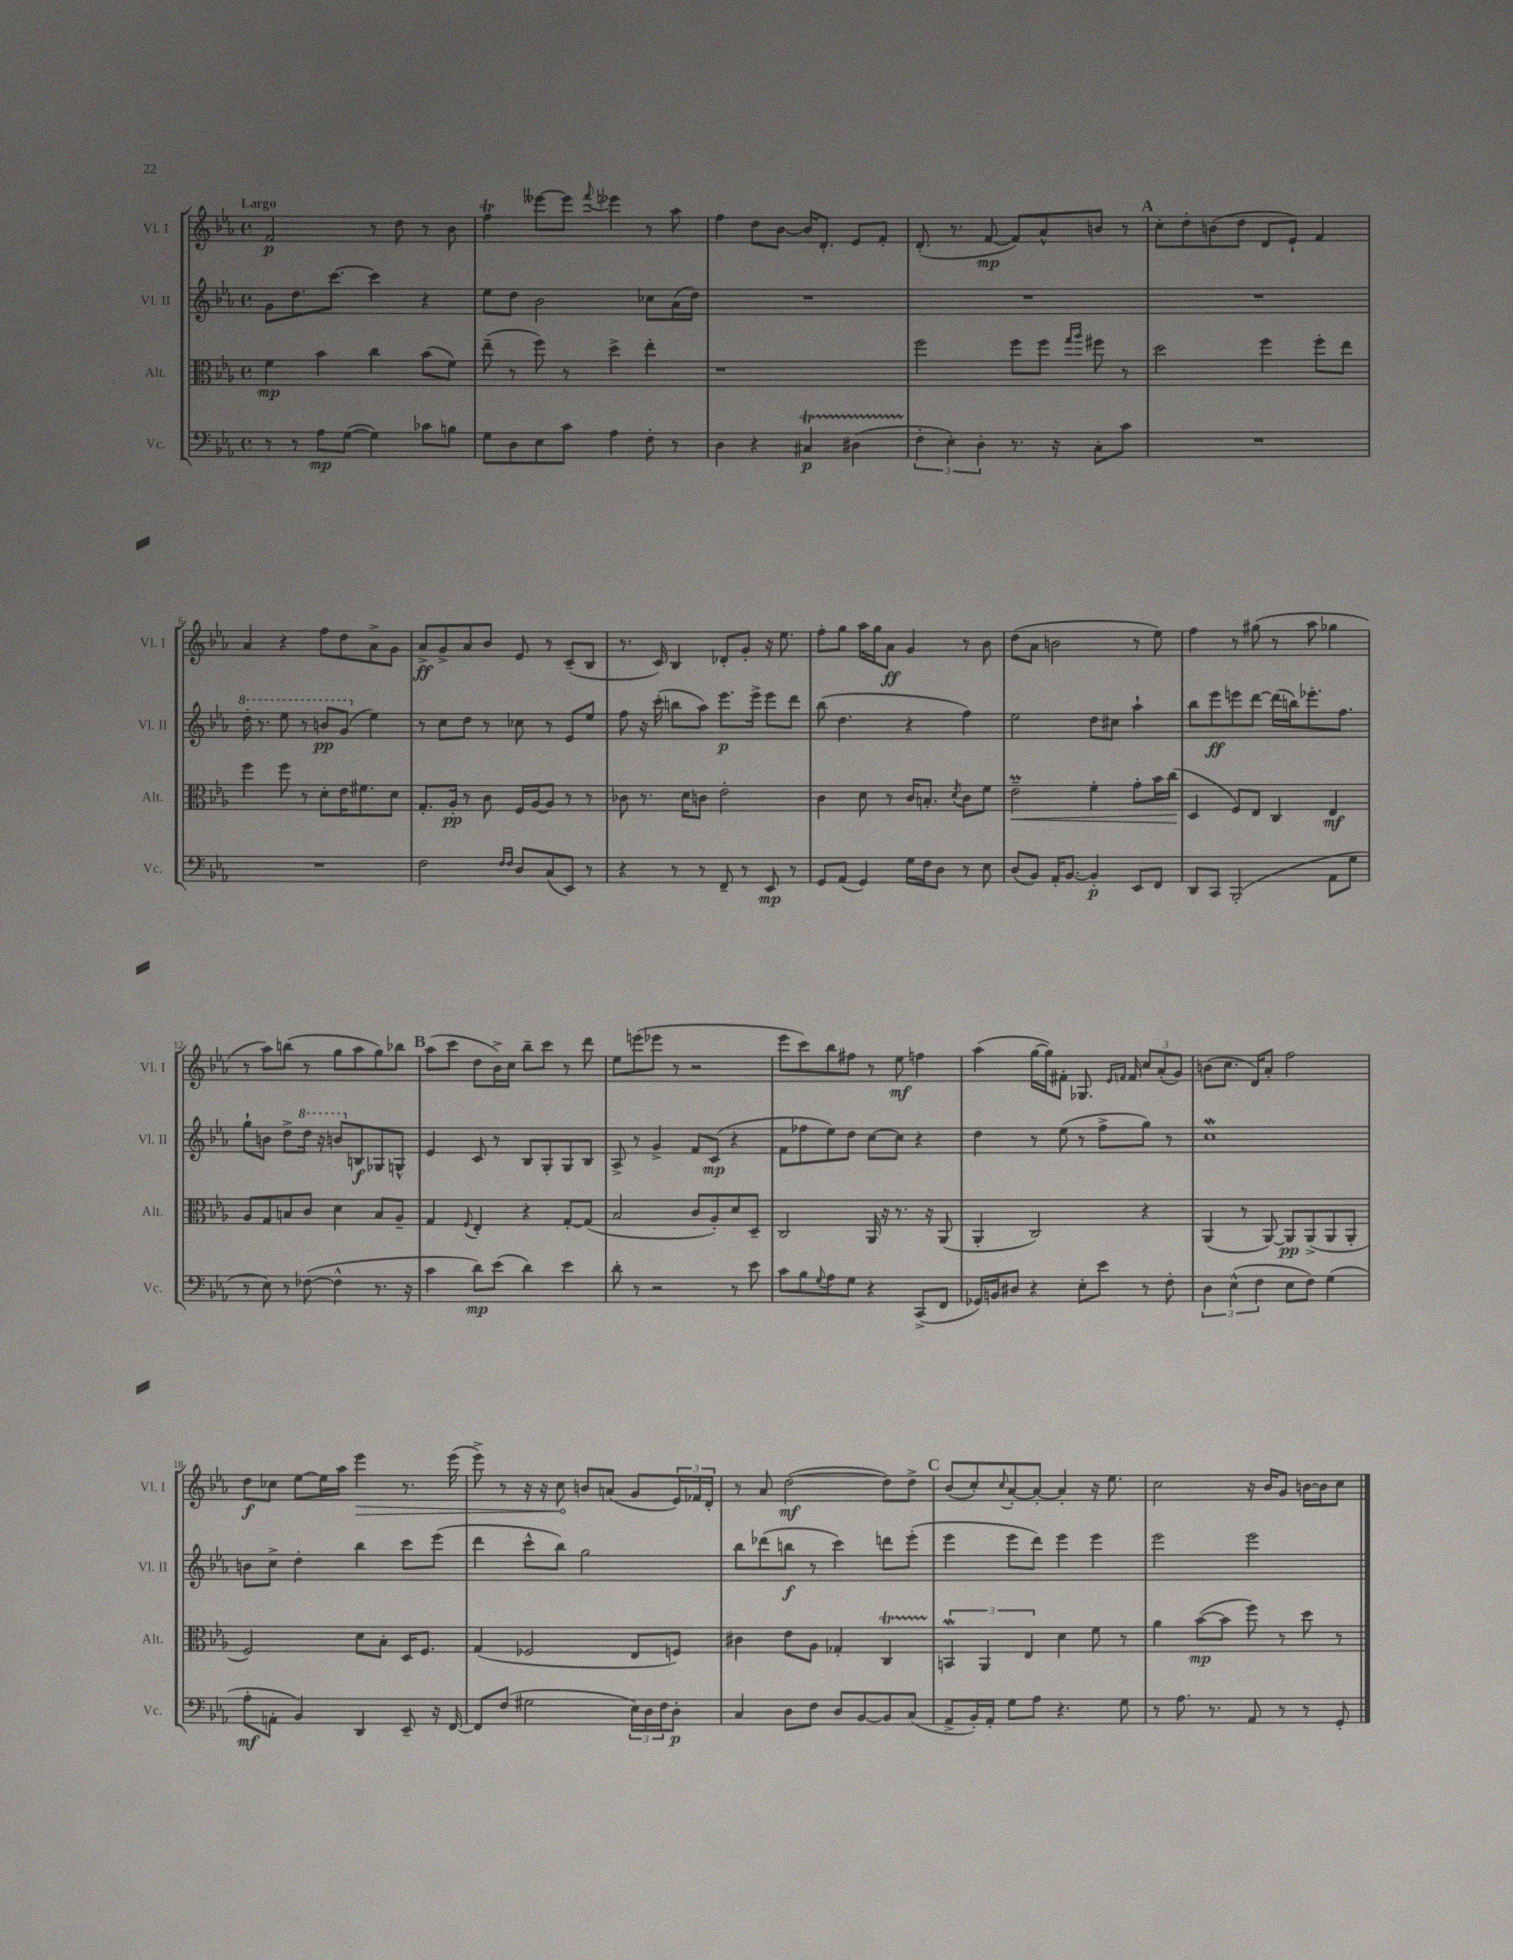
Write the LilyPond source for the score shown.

<<
\new StaffGroup <<
\new Staff = "s0" \with { instrumentName = "Vl. I" shortInstrumentName = "Vl. I" } {
    \clef treble \key ees \major \defaultTimeSignature \time 4/4 \tempo "Largo"
    f'2\p r8 d''8 r8 bes'8 |
    f''4\trill eeses'''8~ eeses'''8 \appoggiatura { f'''8 } ees'''4 r8 aes''8 |
    f''4 d''8 bes'8~ bes'16 d'8.-. ees'8 f'8-. |
    d'8.-.( r8. f'8~\mp f'8) aes'8-^ b'8 r8 |
    \mark \markup { \bold "A" } c''8-. d''8-. b'8( d''8 d'8 ees'8-!) f'4 |
    aes'4 r4 f''8 d''8 aes'8-> g'8 |
    aes'8->\ff g'8-> aes'8 bes'8 ees'8 r8 c'8--( bes8 |
    r8. c'16) bes4 des'8-. g'8-. r16 ees''8. |
    f''8-. g''8 aes''16 g''16 aes'8\ff g'4 r8 bes'8 |
    d''8( aes'8 b'2 r8 ees''8) |
    f''4 r8 gis''8( r8 aes''8 ges''4 |
    r8 aes''8) b''8( r8 g''8 aes''8 g''8) bes''8 |
    \mark \markup { \bold "B" } aes''8( c'''8 d''8 bes'16->) c''16 bes''8-- c'''8 r8 d'''8 |
    ees''8 e'''8( ees'''8 r8 r2 |
    ees'''8 c'''8) bes''8 fis''8 r8 ees''8\mf f''4 |
    aes''4( g''16~ g''16) fis'8-. ges8. \grace { ees'16 f'16 } f'16 \tuplet 3/2 { c''8 aes'8-.( g'8) } |
    b'8( c''8. d'16) aes'8-. f''2 |
    d''8\f ces''8 ees''8~ ees''16 aes''16 \once \override Hairpin.circled-tip = ##t ees'''4\> r8. ees'''16( |
    ees'''8->) r8 r16 r16 c''8\! b'8 a'8( g'8 \tuplet 3/2 { ees'16) fes'16 d'16-. } |
    r8 aes'8 d''2~\mf( d''8) d''8-> |
    \mark \markup { \bold "C" } bes'8( c''8-.) \appoggiatura { c''8 } aes'8~-. aes'8~-. aes'4-. r16 ees''8. |
    c''2 r16 bes'16 g'8 b'16~ b'16 c''8 \bar "|." |
}
\new Staff = "s1" \with { instrumentName = "Vl. II" shortInstrumentName = "Vl. II" } {
    \clef treble \key ees \major \defaultTimeSignature \time 4/4
    g'8 d''8. c'''8.~ c'''4 r4 |
    ees''8 d''8 bes'2 ces''8 aes'16( d''16) |
    R1 |
    R1 |
    \mark \markup { \bold "A" } R1 |
    \ottava #1 d'''16-. r8. ees'''8 r8 b''8\pp g''8( \ottava #0 ees''4) |
    r8 c''8 d''8 r8 ces''8 r8 ees'8 ees''8 |
    f''8 r16 c'''16-.( b''8 aes''8) ees'''8.\p ees'''16-> ees'''8 d'''8 |
    bes''8( d''4. r4 f''4) |
    ees''2 d''8 cis''8 aes''4-! |
    bes''8 ees'''8\ff e'''8 d'''8~ d'''16( b''16) ees'''8.-. f''8. |
    g''8-! b'8 d''8-> \ottava #1 d'''16 r16 b''8 \ottava #0 b8\f ges8 g8-^ |
    \mark \markup { \bold "B" } ees'4 c'8 r8 bes8 g8-. g8 bes8 |
    aes8-> r8 g'4-> f'8 c'8\mp( r4 |
    f'8 fes''8 ees''8) d''8 c''8~ c''8 r4 |
    d''4 r8 ees''8( r8 f''8-> g''8) r8 |
    c''1\mordent |
    b'8 c''8-> d''4-. bes''4 c'''8 ees'''8( |
    d'''4 c'''8-^ bes''8) g''2 |
    bes''8 des'''8( b''8\f r8 c'''4) d'''8 ees'''8-.( |
    \mark \markup { \bold "C" } ees'''4 ees'''8 d'''8) ees'''4 ees'''4 |
    ees'''2 ees'''2 \bar "|." |
}
\new Staff = "s2" \with { instrumentName = "Alt." shortInstrumentName = "Alt." } {
    \clef alto \key ees \major \defaultTimeSignature \time 4/4
    f'4\mp bes'4 c''4 bes'8( f'8) |
    ees''8--( r8 f''8) r8 d''4-> ees''4-. |
    r1 |
    f''2 f''8 f''8 \grace { g''16 aes''16 } fis''8 r8 |
    \mark \markup { \bold "A" } d''2 f''4 f''8-. ees''8 |
    f''4 f''8 r8 d'8-. ees'16 fis'8. d'8 |
    g8.-. aes16-.\pp r8 c'8 f16 aes16~ aes8 r8 r8 |
    ces'8 r8. d'16 c'8 ees'2-. |
    c'4 d'8 r8 c'16 b8.-. \acciaccatura { d'8 } c'8 f'8 |
    ees'2--\prall\< f'4-. g'8-. bes'16 c''16\!( |
    d4 f8) ees8 c4 ees4\mf |
    aes8 g8 b8 c'8 d'4 b8 aes8-- |
    \mark \markup { \bold "B" } g4 \appoggiatura { f8 } ees4-. r4 g8~-. g8( |
    bes2 c'8 aes8-.) d'8 d8-- |
    c2 aes,16 r16 r8. r16 aes,8( |
    aes,4-. c2) r4 |
    aes,4( r8 aes,8~) aes,8\pp aes,8->( aes,8 aes,8-. |
    f2) d'8 bes8-. d16 f8. |
    g4( fes2 ees8 f8) |
    cis'4 ees'8 aes8 ges4-. c4\startTrillSpan |
    \mark \markup { \bold "C" } \tuplet 3/2 { b,4\mordent\stopTrillSpan aes,4 ees4 } d'4 f'8 r8 |
    aes'4 bes'8~\mp( bes'8 f''8) r8 d''8 r8 \bar "|." |
}
\new Staff = "s3" \with { instrumentName = "Vc." shortInstrumentName = "Vc." } {
    \clef bass \key ees \major \defaultTimeSignature \time 4/4
    r8 r8 aes8\mp g8~( g4) ces'8 b8 |
    g8 d8 ees8 c'8 aes4 f8-. r8 |
    d4 r4 cis4\startTrillSpan\p dis4( |
    \tuplet 3/2 { f4-.\stopTrillSpan ees4-.) d4-. } r8. r16 c8-. c'8 |
    \mark \markup { \bold "A" } R1 |
    R1 |
    f2 \grace { f16 f16 } d8 c8( ees,8) r8 |
    r4 r8 r8 f,8-- r8 ees,8\mp r8 |
    g,8 aes,8( g,4) g16 f16 d8 r8 ees8 |
    d8( bes,8) aes,16-. bes,8.~ bes,4-.\p ees,8 f,8 |
    d,8 c,8 bes,,2-.( aes,8 g8 |
    r8 ees8) r8 fes8~( fes4-^ r8. r16 |
    \mark \markup { \bold "B" } c'4 d'8\mp) ees'8( d'4) ees'4 |
    d'8-. r8 r2 r8 ees'8 |
    c'8 bes8 \appoggiatura { g8 } aes8 g8 r4 c,8->( f,8 |
    ges,16) b,16 dis8 r4 ees8-. ees'8 r8 f8-. |
    \tuplet 3/2 { d4 ees4-^( f4 } ees8 f8) g4( |
    aes8-.\mf a,8-. bes,4) d,4 ees,8-- r16 f,16~ |
    f,8 f8( gis2 \tuplet 3/2 { ees16) d16 f16 } d8-.\p |
    c4 d8 f8 d8 bes,8~ bes,8 c8( |
    \mark \markup { \bold "C" } aes,8-> bes,16-.) aes,16-. g8 aes8 r4. g8 |
    r8 aes8. r8. aes,8 r8 r8 g,8-. \bar "|." |
}
>>
>>
